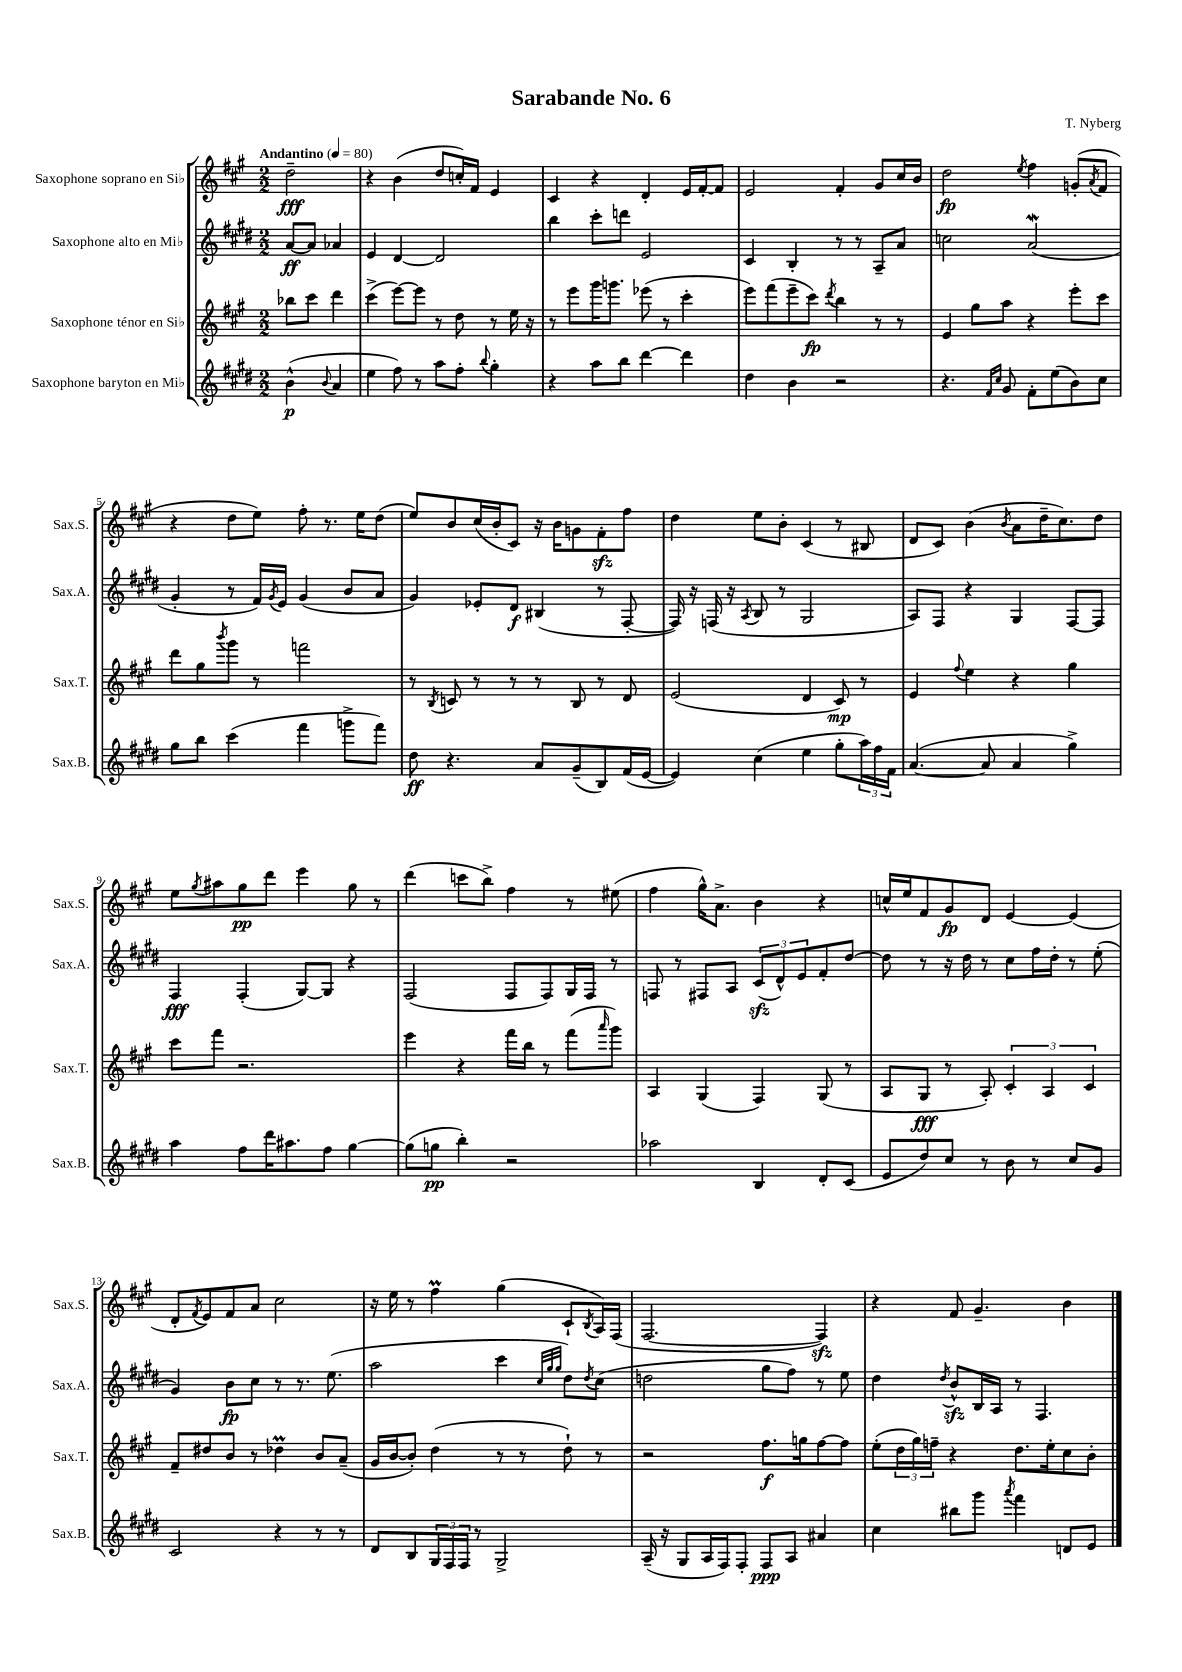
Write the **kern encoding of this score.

**kern	**kern	**kern	**kern
*staff4	*staff3	*staff2	*staff1
*clefG2	*clefG2	*clefG2	*clefG2
*k[f#c#g#d#]	*k[f#c#g#]	*k[f#c#g#d#]	*k[f#c#g#]
*M2/2	*M2/2	*M2/2	*M2/2
*MM80	*MM80	*MM80	*MM80
(4b^^	8bb-	[8a	2dd~
.	8ccc#	8a]	.
8qqb	.	.	.
4a	4ddd	4a-	.
=	=	=	=
4ee	(4ccc#^	4e	4r
8ff#)	[8eee)	[4d#	(4b
8r	8eee]	.	.
8aa	8r	2d#]	8dd
8ff#'	8dd	.	16cc')
.	.	.	16f#
8qqbb	.	.	.
4gg#'	8r	.	4e
.	16ee	.	.
.	16r	.	.
=	=	=	=
4r	8r	4bb	4c#
.	8eee	.	.
8aa	16ggg#	8ccc#'	4r
.	8.ggg	.	.
8bb	.	8ddd	.
[4ddd#	(8eee-	2e	4d'
.	8r	.	.
4ddd#]	4ccc#'	.	16e
.	.	.	[16f#'
.	.	.	8f#]
=	=	=	=
4dd#	8eee)	4c#	2e
.	(8fff#	.	.
4b	8eee~	4B'	.
.	8ccc#)	.	.
.	8qddd	.	.
2r	4bb	8r	4f#'
.	.	8r	.
.	8r	8A~	8g#
.	8r	8a	16cc#
.	.	.	16b
=	=	=	=
4.r	4e	2cc	2dd
.	8gg#	.	.
16qqf#	.	.	.
16qqcc#	.	.	.
8g#	8aa	.	.
.	.	.	8qee
8f#'	4r	(2a	4ff#
(8ee	.	.	.
8b)	8eee'	.	(8g'
.	.	.	8qa
8cc#	8ccc#	.	8f#
=	=	=	=
8gg#	8ddd	4g#'	4r
8bb	8gg#	.	.
.	8qbbb	.	.
(4ccc#	8ggg#	8r	8dd
.	8r	16f#)	8ee)
.	.	8qg#	.
.	.	16e	.
4fff#	2fff	(4g#	8ff#'
.	.	.	8.r
8ggg^	.	8b	.
.	.	.	16ee
8fff#)	.	8a	(8dd
=	=	=	=
8dd#	8r	4g#)	8ee)
.	8qB	.	.
4.r	8c	.	8b
.	8r	8e-'	(16cc#
.	.	.	16b'
.	8r	8d#	8c#)
8a	8r	(4B#	16r
.	.	.	16b
(8g#~	8B	.	8g
8B)	8r	8r	8f#'
(16f#	8d	[8F#'	8ff#
[16e	.	.	.
=	=	=	=
4e])	(2e	16F#])	4dd
.	.	16r	.
.	.	(16F	.
.	.	16r	.
.	.	8qA	.
(4cc#	.	8B	8ee
.	.	8r	8b'
4ee	4d	2G#	(4c#
8gg#'	8c#)	.	8r
24aa)	8r	.	8B#
24ff#	.	.	.
24f#	.	.	.
=	=	=	=
([4.a	4e	8A)	8d
.	.	8F#	8c#)
.	8qqff#	.	.
.	4ee	4r	(4b
8a]	.	.	.
.	.	.	8qb
4a	4r	4G#	8a
.	.	.	16dd~
.	.	.	8.cc#)
4gg#^)	4gg#	[8F#	.
.	.	8F#]	8dd
=	=	=	=
4aa	8ccc#	4F#	8ee
.	.	.	8qgg#
.	8fff#	.	8aa#
8ff#	2.r	(4F#'	8gg#
16ddd#	.	.	8ddd
8.aa#	.	.	.
.	.	[8G#)	4eee
8ff#	.	8G#]	.
[4gg#	.	4r	8gg#
.	.	.	8r
=	=	=	=
(8gg#]	4eee	(2F#	(4ddd
8gg	.	.	.
4bb')	4r	.	8ccc
.	.	.	8bb^)
2r	16fff#	8F#	4ff#
.	16bb	.	.
.	8r	8F#)	.
.	(8fff#	16G#	8r
.	.	16F#	.
.	16qqaaa	.	.
.	8ggg#)	8r	(8ee#
=	=	=	=
2aa-	4A	8F	4ff#
.	.	8r	.
.	(4G#	8F#	16gg#^^)
.	.	.	8.a^
.	.	8A	.
4B	4F#)	(12c#	4b
.	.	12d#^^)	.
.	.	12e	.
8d#'	(8G#	8f#'	4r
(8c#	8r	[8dd#	.
=	=	=	=
8e	8A	8dd#]	16cc^^
.	.	.	16ee
8dd#)	8G#	8r	8f#
8cc#	8r	16r	8g#
.	.	16dd#	.
8r	8A')	8r	8d
8b	6c#'	8cc#	[4e
8r	.	16ff#	.
.	6A	.	.
.	.	16dd#'	.
8cc#	.	8r	(4e]
.	6c#	.	.
8g#	.	(8ee'	.
=	=	=	=
2c#	8f#~	4g#)	8d'
.	.	.	8qf#
.	8dd#	.	8e)
.	8b	8b	8f#
.	8r	8cc#	8a
4r	4dd-	8r	2cc#
.	.	8.r	.
8r	8b	.	.
.	.	(8.ee	.
8r	(8a~	.	.
=	=	=	=
8d#	16g#	2aa	16r
.	[16b	.	16ee
8B	8b'])	.	8r
24G#	(4dd	.	4ff#
24F#	.	.	.
24F#	.	.	.
8r	.	.	.
2G#^	8r	4ccc#	(4gg#
.	8r	.	.
.	.	32qqcc#	.
.	.	32qqgg#	.
.	.	32qqgg#	.
.	8dd`)	8dd#)	8c#`
.	.	8qdd#	8qB
.	8r	(8cc#	16A)
.	.	.	(16F#
=	=	=	=
(16A~	2r	2dd	[2.F#
16r	.	.	.
8G#	.	.	.
16A	.	.	.
16F#)	.	.	.
8F#'	.	.	.
8F#	8.ff#	8gg#	.
8A	.	8ff#)	.
.	16gg	.	.
4a#	[8ff#	8r	4F#])
.	8ff#]	8ee	.
=	=	=	=
4cc#	(8ee'	4dd#	4r
.	24dd	.	.
.	24gg#)	.	.
.	24ff~	.	.
.	.	8qdd#	.
8bb#	4r	8b^^	8f#
8ggg#	.	16B	4.g#~
.	.	16A	.
8qaaa	.	.	.
4fff#	8.dd	8r	.
.	.	4.F#	.
.	16ee'	.	.
8d	8cc#	.	4b
8e	8b'	.	.
==	==	==	==
*-	*-	*-	*-
